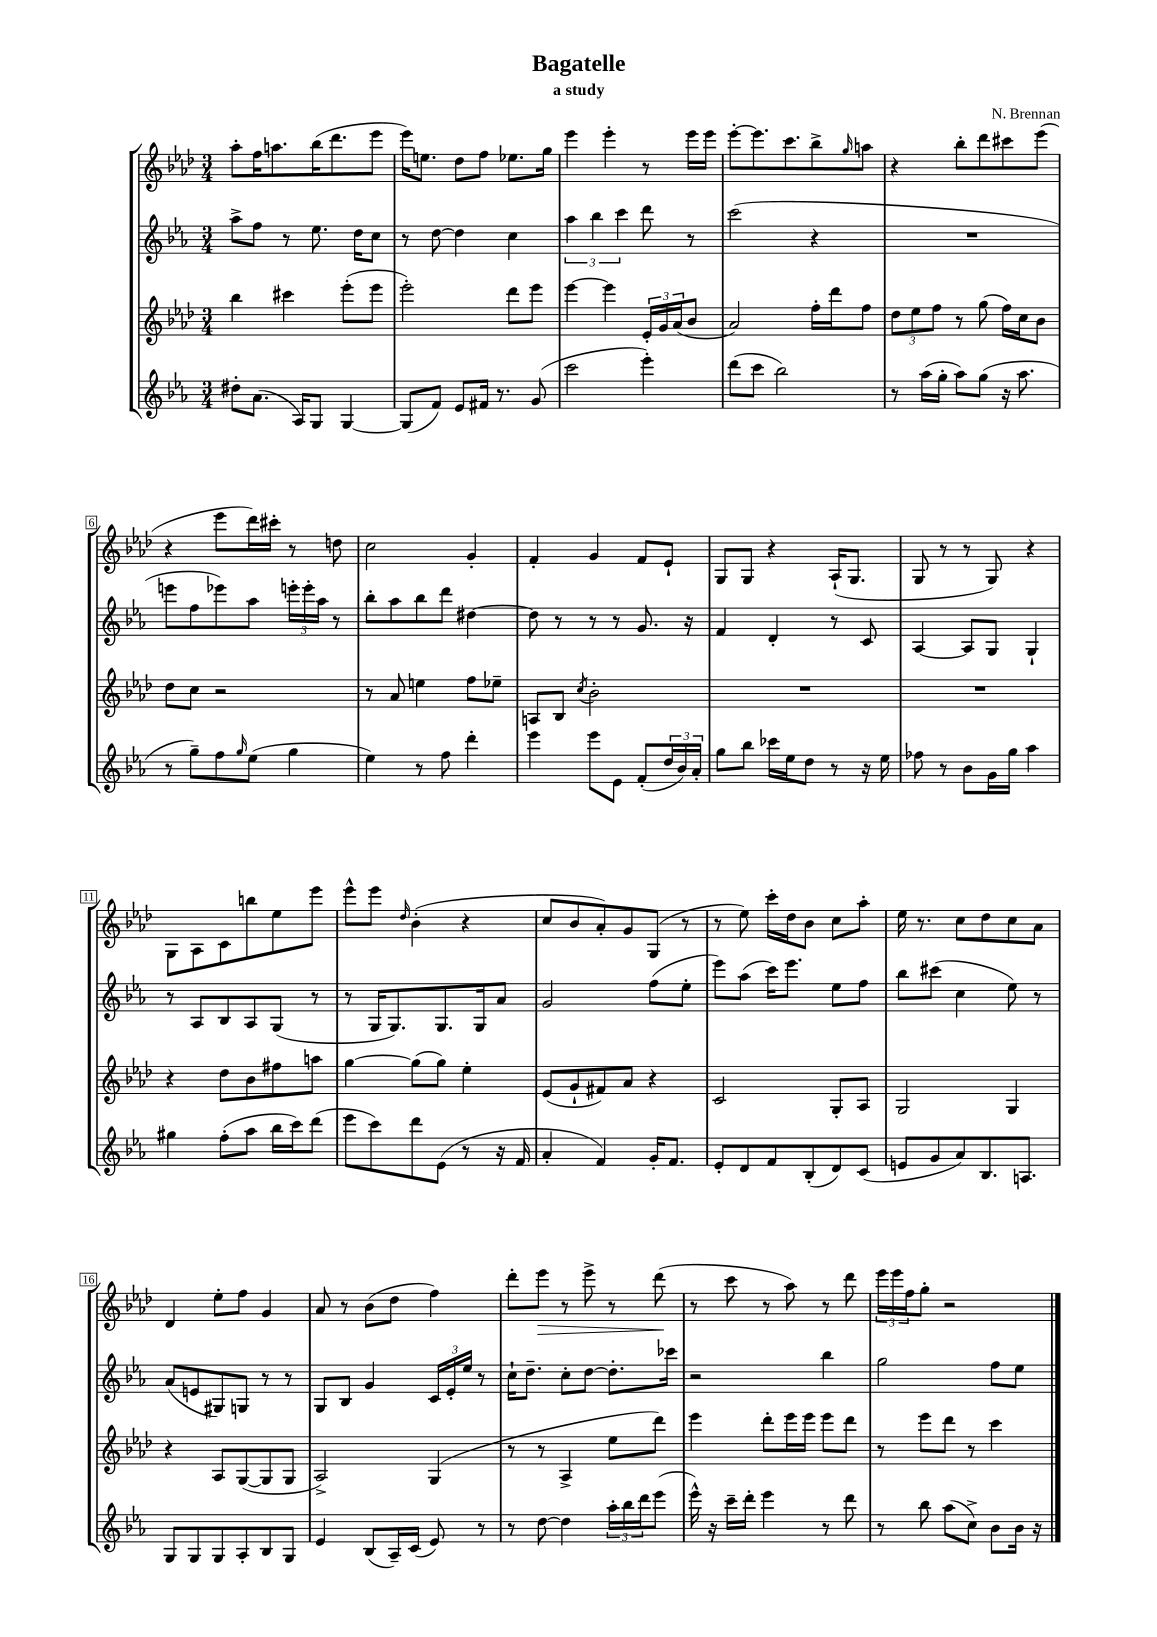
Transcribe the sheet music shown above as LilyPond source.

\header { title = "Bagatelle" composer = "N. Brennan" subtitle = "a study" }
<<
\new StaffGroup <<
\new Staff = "s0" {
    \clef treble \key aes \major \numericTimeSignature \time 3/4
    aes''8-. f''16 a''8. bes''16( des'''8. ees'''8 |
    ees'''16) e''8. des''8 f''8 ees''8. g''16 |
    ees'''4 ees'''4-. r8 ees'''16 ees'''16 |
    ees'''8~-. ees'''8. c'''8. bes''8-> \grace { g''16 } a''8 |
    r4 bes''8-. des'''8 cis'''8 ees'''8( |
    r4 ees'''8 des'''16) cis'''16-. r8 d''8 |
    c''2 g'4-. |
    f'4-. g'4 f'8 ees'8-! |
    g8 g8 r4 aes16-!( g8. |
    g8 r8 r8 g8) r4 |
    g8 aes8 c'8 b''8 ees''8 ees'''8 |
    ees'''8-^ ees'''8 \grace { des''16 } bes'4-.( r4 |
    c''8 bes'8 aes'8-.) g'8 g8( r8 |
    r8 ees''8) c'''16-. des''16 bes'8 c''8 aes''8-. |
    ees''16 r8. c''8 des''8 c''8 aes'8 |
    des'4 ees''8-. f''8 g'4 |
    aes'8 r8 bes'8( des''8 f''4) |
    des'''8-. ees'''8\> r8 ees'''8-> r8 des'''8\!( |
    r8 c'''8 r8 aes''8) r8 des'''8 |
    \tuplet 3/2 { ees'''16 ees'''16 f''16 } g''8-. r2 \bar "|." |
}
\new Staff = "s1" {
    \clef treble \key ees \major \numericTimeSignature \time 3/4
    aes''8-> f''8 r8 ees''8. d''16 c''8 |
    r8 d''8~ d''4 c''4 |
    \tuplet 3/2 { aes''4 bes''4 c'''4 } d'''8 r8 |
    c'''2( r4 |
    R2. |
    e'''8 f''8 ees'''8) aes''8 \tuplet 3/2 { e'''16-. e'''16-. aes''16 } r8 |
    bes''8-. aes''8 bes''8 d'''8 dis''4~ |
    dis''8 r8 r8 r8 g'8. r16 |
    f'4 d'4-. r8 c'8 |
    aes4~ aes8 g8 g4-! |
    r8 aes8 bes8 aes8 g8( r8 |
    r8 g16 g8.) g8. g16 aes'8 |
    g'2 f''8( ees''8-. |
    ees'''8) aes''8( c'''16) ees'''8. ees''8 f''8 |
    bes''8 cis'''8( c''4 ees''8) r8 |
    aes'8( e'8 gis8) g8 r8 r8 |
    g8 bes8 g'4 \tuplet 3/2 { c'16 ees'16-. ees''16 } r8 |
    c''16-! d''8.-- c''8-. d''8~ d''8.-. ces'''16 |
    r2 bes''4 |
    g''2 f''8 ees''8 \bar "|." |
}
\new Staff = "s2" {
    \clef treble \key aes \major \numericTimeSignature \time 3/4
    bes''4 cis'''4 ees'''8-.( ees'''8 |
    ees'''2-.) des'''8 ees'''8 |
    ees'''4~ ees'''4 \tuplet 3/2 { ees'16-. g'16 aes'16( } bes'8 |
    aes'2) f''16-. des'''16 f''8 |
    \tuplet 3/2 { des''8 ees''8 f''8 } r8 g''8( f''16) c''16 bes'8 |
    des''8 c''8 r2 |
    r8 aes'8 e''4 f''8 ees''8-- |
    a8 bes8 \acciaccatura { c''8 } bes'2-. |
    R2. |
    R2. |
    r4 des''8 bes'8 fis''8 a''8 |
    g''4~ g''8( g''8) ees''4-. |
    ees'8( g'8-! fis'8) aes'8 r4 |
    c'2 g8-. aes8 |
    g2 g4 |
    r4 aes8 g8~( g8 g8 |
    aes2->) g4( |
    r8 r8 aes4-> ees''8 des'''8) |
    ees'''4 des'''8-. ees'''16 ees'''16 ees'''8 des'''8 |
    r8 ees'''8 des'''8 r8 c'''4 \bar "|." |
}
\new Staff = "s3" {
    \clef treble \key ees \major \numericTimeSignature \time 3/4
    dis''8-. aes'8.( aes16) g8 g4~ |
    g8( f'8) ees'8 fis'16 r8. g'8( |
    c'''2 ees'''4-.) |
    d'''8( c'''8 bes''2) |
    r8 aes''16( g''16-. aes''8) g''8( r16 aes''8. |
    r8 g''8--) f''8 \grace { g''16 } ees''8( g''4 |
    ees''4) r8 f''8 d'''4-. |
    ees'''4 ees'''8 ees'8 f'8-.( \tuplet 3/2 { d''16 bes'16) aes'16-. } |
    g''8 bes''8 ces'''16 ees''16 d''8 r8 r16 ees''16 |
    fes''8 r8 bes'8 g'16 g''16 aes''4 |
    gis''4 f''8-.( aes''8 bes''16 c'''16) d'''8( |
    ees'''8 c'''8) d'''8 ees'8( r8 r16 f'16 |
    aes'4-. f'4) g'16-. f'8. |
    ees'8-. d'8 f'8 bes8-.( d'8) c'8( |
    e'8 g'8 aes'8) bes8. a8. |
    g8 g8 g8 aes8-. bes8 g8 |
    ees'4 bes8( aes16--) c'16( ees'8) r8 |
    r8 d''8~ d''4 \tuplet 3/2 { aes''16-. bes''16 d'''16 } ees'''8( |
    ees'''16-^) r16 c'''16-- d'''16-. ees'''4 r8 d'''8 |
    r8 bes''8 aes''8( c''8->) bes'8 bes'16 r16 \bar "|." |
}
>>
>>
\layout { \context { \Score \override BarNumber.stencil = #(make-stencil-boxer 0.1 0.3 ly:text-interface::print) } }
